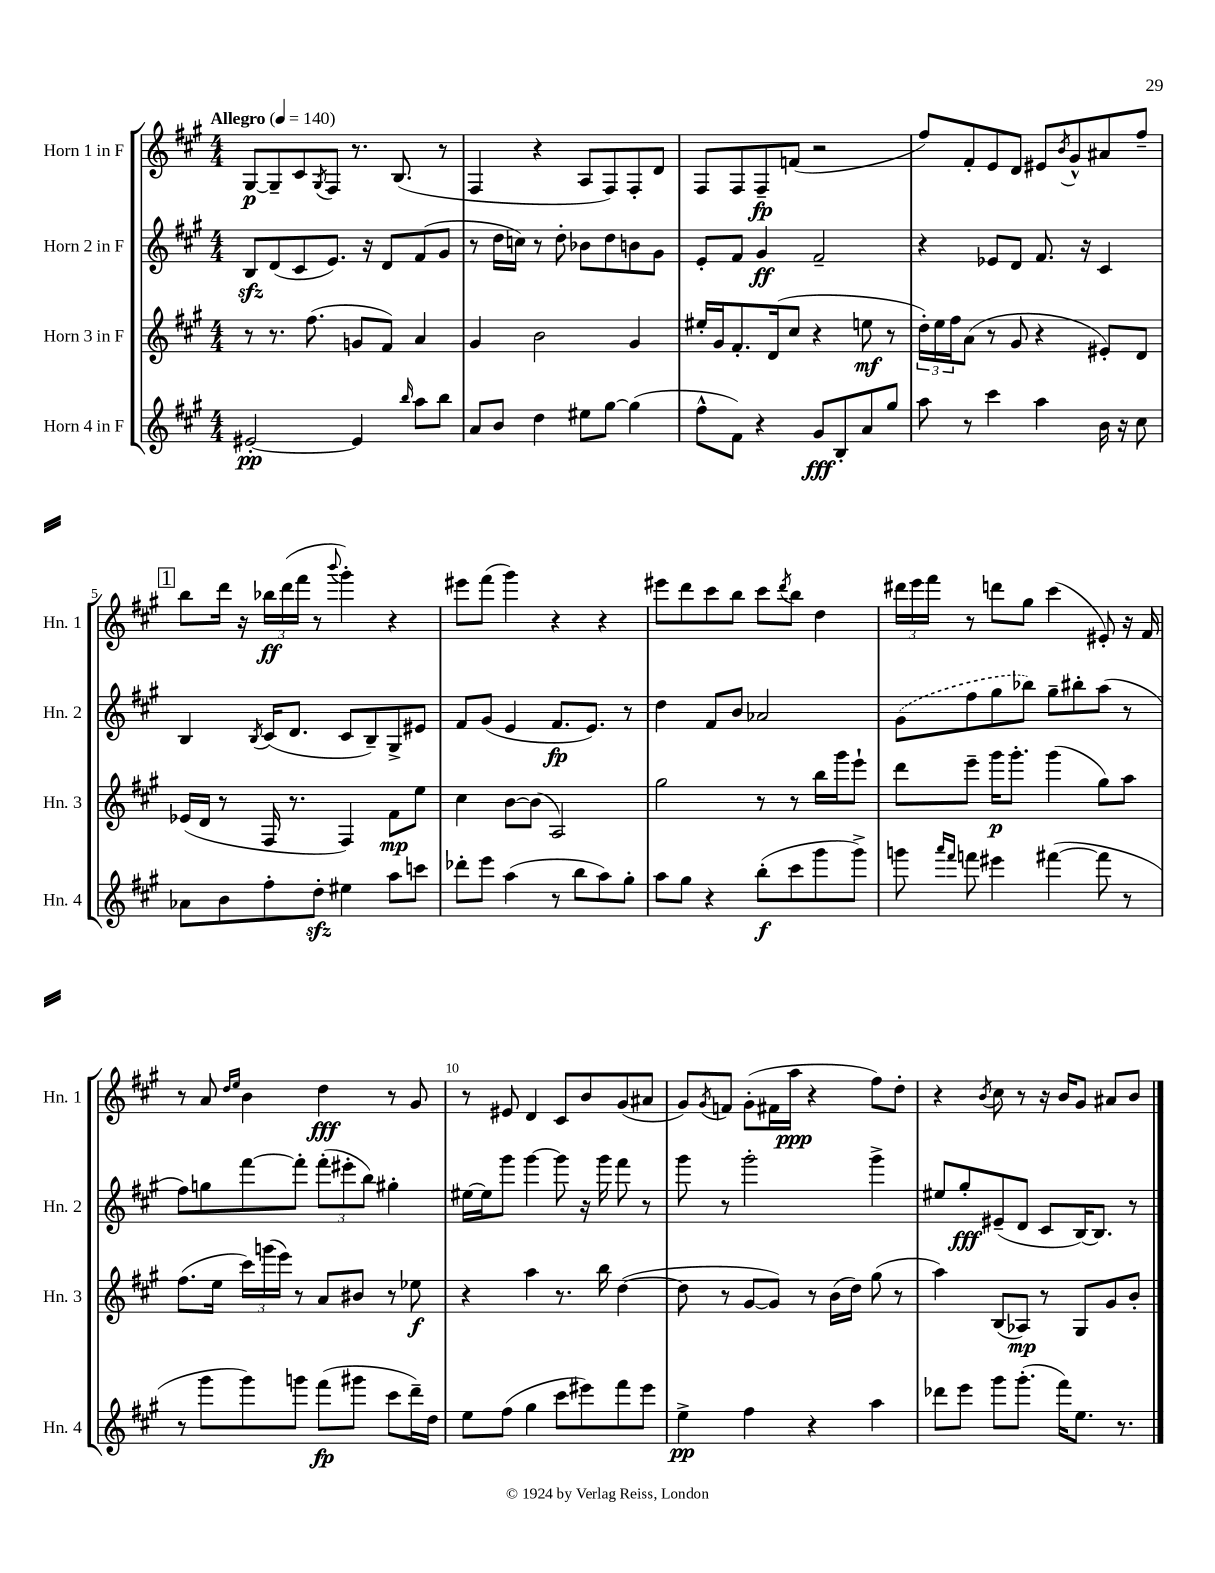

**kern	**dynam	**kern	**dynam	**kern	**dynam	**kern	**dynam
*part4	*part4	*part3	*part3	*part2	*part2	*part1	*part1
*staff4	*staff4	*staff3	*staff3	*staff2	*staff2	*staff1	*staff1
*I"Horn 4 in F	*	*I"Horn 3 in F	*	*I"Horn 2 in F	*	*I"Horn 1 in F	*
*I'Hn. 4	*	*I'Hn. 3	*	*I'Hn. 2	*	*I'Hn. 1	*
*clefG2	*	*clefG2	*	*clefG2	*	*clefG2	*
*k[f#c#g#]	*	*k[f#c#g#]	*	*k[f#c#g#]	*	*k[f#c#g#]	*
*M4/4	*	*M4/4	*	*M4/4	*	*M4/4	*
*MM140	*	*MM140	*	*MM140	*	*MM140	*
=1	=1	=1	=1	=1	=1	=1	=1
!	!	!	!	!	!	!LO:TX:a:B:t=Allegro	!
[2e#X'/	pp	8r	.	8Bzz/L	.	[8G#/L	p
.	.	8.r	.	(8d/	.	8G#~/]	.
.	.	.	.	8c#/	.	8c#/	.
.	.	(8.ff#\	.	.	.	.	.
.	.	.	.	.	.	8qG#/	.
.	.	.	.	8.e/J)	.	8F#/J	.
4e#/]	.	8gn/L	.	.	.	8.r	.
.	.	.	.	16r	.	.	.
.	.	8f#/J)	.	8d/L	.	.	.
.	.	.	.	.	.	(8.B/	.
16qqbb/	.	.	.	.	.	.	.
8aa\L	.	4a/	.	(8f#/	.	.	.
8bb\J	.	.	.	8g#/J	.	8r	.
=2	=2	=2	=2	=2	=2	=2	=2
8a/L	.	4g#/	.	8r	.	4F#/	.
8b/J	.	.	.	16dd\LL	.	.	.
.	.	.	.	16ccn\JJ)	.	.	.
4dd\	.	2b\	.	8r	.	4r	.
.	.	.	.	8dd'\	.	.	.
8ee#X\L	.	.	.	8b-X\L	.	8A/L	.
[8gg#\J	.	.	.	8dd\	.	8F#/)	.
(4gg#\]	.	4g#/	.	8bn\	.	8F#'/	.
.	.	.	.	8g#\J	.	8d/J	.
=3	=3	=3	=3	=3	=3	=3	=3
8ff#^^\L	.	16ee#X'/LL	.	8e'/L	.	8F#/L	.
.	.	16g#/J	.	.	.	.	.
8f#\J)	.	8.f#'/	.	8f#/J	.	8F#/	.
4r	.	.	.	4g#/	ff	8F#~/	fp
.	.	(16d/k	.	.	.	.	.
.	.	8cc#/J	.	.	.	(8fn/J	.
8g#/L	fff	4r	.	2f#~/	.	2r	.
8B'/	.	.	.	.	.	.	.
8a/	.	8een\	mf	.	.	.	.
8gg#/J	.	8r	.	.	.	.	.
=4	=4	=4	=4	=4	=4	=4	=4
8aa\	.	24dd'\LL)	.	4r	.	8ff#/L)	.
.	.	24ee\	.	.	.	.	.
.	.	24ff#\J	.	.	.	.	.
8r	.	(8a\J	.	.	.	8f#'/	.
4ccc#\	.	8r	.	8e-X/L	.	8e/	.
.	.	8g#/	.	8d/J	.	8d/J	.
4aa\	.	4r	.	8.f#/	.	8e#X/L	.
.	.	.	.	.	.	8qb/	.
.	.	.	.	.	.	8g#^^/	.
.	.	.	.	16r	.	.	.
16b\	.	8e#X'/L)	.	4c#/	.	8a#X/	.
16r	.	.	.	.	.	.	.
8cc#\	.	8d/J	.	.	.	8ff#~/J	.
!!LO:LB:g=z
!!LO:REH:place=s1:t=1
=5	=5	=5	=5	=5	=5	=5	=5
8a-X\L	.	(16e-X/LL	.	4B/	.	8bb\L	.
.	.	16d/JJ	.	.	.	.	.
8b\	.	8r	.	.	.	16ddd\Jk	.
.	.	.	.	.	.	16r	.
.	.	.	.	8qB/	.	.	.
8ff#'\	.	16F#/	.	(16c#/KL	.	24bb-X\LL	ff
.	.	.	.	.	.	(24ddd\	.
.	.	8.r	.	8.d/J	.	.	.
.	.	.	.	.	.	24fff#\JJ	.
8ddzz'\J	.	.	.	.	.	8r	.
.	.	.	.	.	.	8qqbbb/	.
4ee#X\	.	4F#/)	.	8c#/L	.	4ggg#'\)	.
.	.	.	.	8B~/)	.	.	.
8aa\L	.	8f#\L	mp	8G#^/	.	4r	.
8cccn\J	.	8ee\J	.	8e#X/J	.	.	.
=6	=6	=6	=6	=6	=6	=6	=6
8ddd-X'\L	.	4cc#\	.	8f#/L	.	8eee#X\L	.
8eee\J	.	.	.	(8g#/J	.	(8fff#\J	.
(4aa\	.	[8b\L	.	4e/	.	4ggg#\)	.
.	.	(8b\J]	.	.	.	.	.
8r	.	2A/)	.	8.f#/L	fp	4r	.
8bb\L	.	.	.	.	.	.	.
.	.	.	.	8.e/J)	.	.	.
8aa\)	.	.	.	.	.	4r	.
8gg#'\J	.	.	.	8r	.	.	.
=7	=7	=7	=7	=7	=7	=7	=7
8aa\L	.	2gg#\	.	4dd\	.	8eee#X\L	.
8gg#\J	.	.	.	.	.	8ddd\	.
4r	.	.	.	8f#/L	.	8ccc#\	.
.	.	.	.	8b/J	.	8bb\J	.
(8bb'\L	f	8r	.	2a-X/	.	8ccc#\L	.
.	.	.	.	.	.	8qddd/	.
8ccc#\	.	8r	.	.	.	8bb\J	.
8ggg#\	.	16bb\LL	.	.	.	4dd\	.
.	.	16ggg#\J	.	.	.	.	.
8ggg#^\J)	.	8eee`\J	.	.	.	.	.
=8	=8	=8	=8	=8	=8	=8	=8
8gggn\	.	8ddd\L	.	(8g#\L	.	24ddd#X\LL	.
.	.	.	.	.	.	24eee\	.
.	.	.	.	.	.	24fff#\JJ	.
16qqaaa/LL	.	.	.	.	.	.	.
16qqfff#/JJ	.	.	.	.	.	.	.
8fffn\	.	8eee~\J	.	8ff#\	.	8r	.
4eee#X\	.	16ggg#\KL	p	8gg#\	.	8dddn\L	.
.	.	8.ggg#'\J	.	.	.	.	.
.	.	.	.	8bb-X\J)	.	8gg#\J	.
([4fff#X\	.	(4ggg#\	.	8gg#~\L	.	(4ccc#\	.
.	.	.	.	8bb#X'\	.	.	.
8fff#\]	.	8gg#\L)	.	(8aa\J	.	8e#X'/)	.
8r	.	8aa\J	.	8r	.	16r	.
.	.	.	.	.	.	16f#/	.
!!LO:LB:g=z
=9	=9	=9	=9	=9	=9	=9	=9
8r	.	(8.ff#\L	.	8ff#\L)	.	8r	.
8ggg#\L	.	.	.	8ggn\	.	8a/	.
.	.	16ee\Jk	.	.	.	.	.
.	.	.	.	.	.	16qqdd/LL	.
.	.	.	.	.	.	16qqee/JJ	.
8ggg#\)	.	24ccc#\LL)	.	[8fff#\	.	4b\	.
.	.	(24gggn\	.	.	.	.	.
.	.	24eee\JJ)	.	.	.	.	.
8gggn\J	.	8r	.	8fff#'\J]	.	.	.
(8fff#\L	fp	8a/L	.	(12fff#'\L	.	4dd\	fff
.	.	.	.	12eee#X'\	.	.	.
8ggg#X\J	.	8b#X/J	.	.	.	.	.
.	.	.	.	12bb\J)	.	.	.
8ccc#\L	.	8r	.	4gg#X'\	.	8r	.
16ddd~\L)	.	8ee-X\	f	.	.	8g#/	.
16dd\JJ	.	.	.	.	.	.	.
=10	=10	=10	=10	=10	=10	=10	=10
8ee\L	.	4r	.	[16ee#X\LL	.	8r	.
.	.	.	.	16ee#\J]	.	.	.
(8ff#\J	.	.	.	8ggg#\J	.	8e#X/	.
4gg#\	.	4aa\	.	[4ggg#\	.	4d/	.
8ccc#\L	.	8.r	.	8ggg#\]	.	8c#/L	.
8eee#X\)	.	.	.	16r	.	8b/	.
.	.	16bb\	.	16ggg#\	.	.	.
8fff#\	.	([4dd\	.	8fff#\	.	(8g#/	.
8eee#\J	.	.	.	8r	.	8a#X/J	.
=11	=11	=11	=11	=11	=11	=11	=11
4ee^\	pp	8dd\]	.	8ggg#\	.	8g#/L)	.
.	.	.	.	.	.	8qg#/	.
.	.	8r	.	8r	.	8fn/J	.
4ff#\	.	[8g#/L	.	2ggg#'\	.	(8g#'\L	.
.	.	8g#/J])	.	.	.	16f#X\L	.
.	.	.	.	.	.	16aa\JJ	ppp
4r	.	8r	.	.	.	4r	.
.	.	(16b\LL	.	.	.	.	.
.	.	16dd\JJ)	.	.	.	.	.
4aa\	.	(8gg#\	.	4ggg#^\	.	8ff#\L)	.
.	.	8r	.	.	.	8dd'\J	.
=12	=12	=12	=12	=12	=12	=12	=12
8ddd-X\L	.	4aa\)	.	8ee#X/L	.	4r	.
8eee\J	.	.	.	8gg#'/	fff	.	.
.	.	.	.	.	.	8qb/	.
8ggg#\L	.	(8B/L	.	(8e#X~/	.	8cc#\	.
(8.ggg#'\J	.	8A-X/J)	mp	8d/J	.	8r	.
.	.	8r	.	8c#/L	.	16r	.
16fff#\KL)	.	.	.	.	.	16b/KL	.
8.ee\J	.	8G#/L	.	[16B/K)	.	8g#/J	.
.	.	.	.	8.B/J]	.	.	.
.	.	8g#/	.	.	.	8a#X/L	.
8.r	.	.	.	.	.	.	.
.	.	8b'/J	.	8r	.	8b/J	.
==	==	==	==	==	==	==	==
*-	*-	*-	*-	*-	*-	*-	*-
